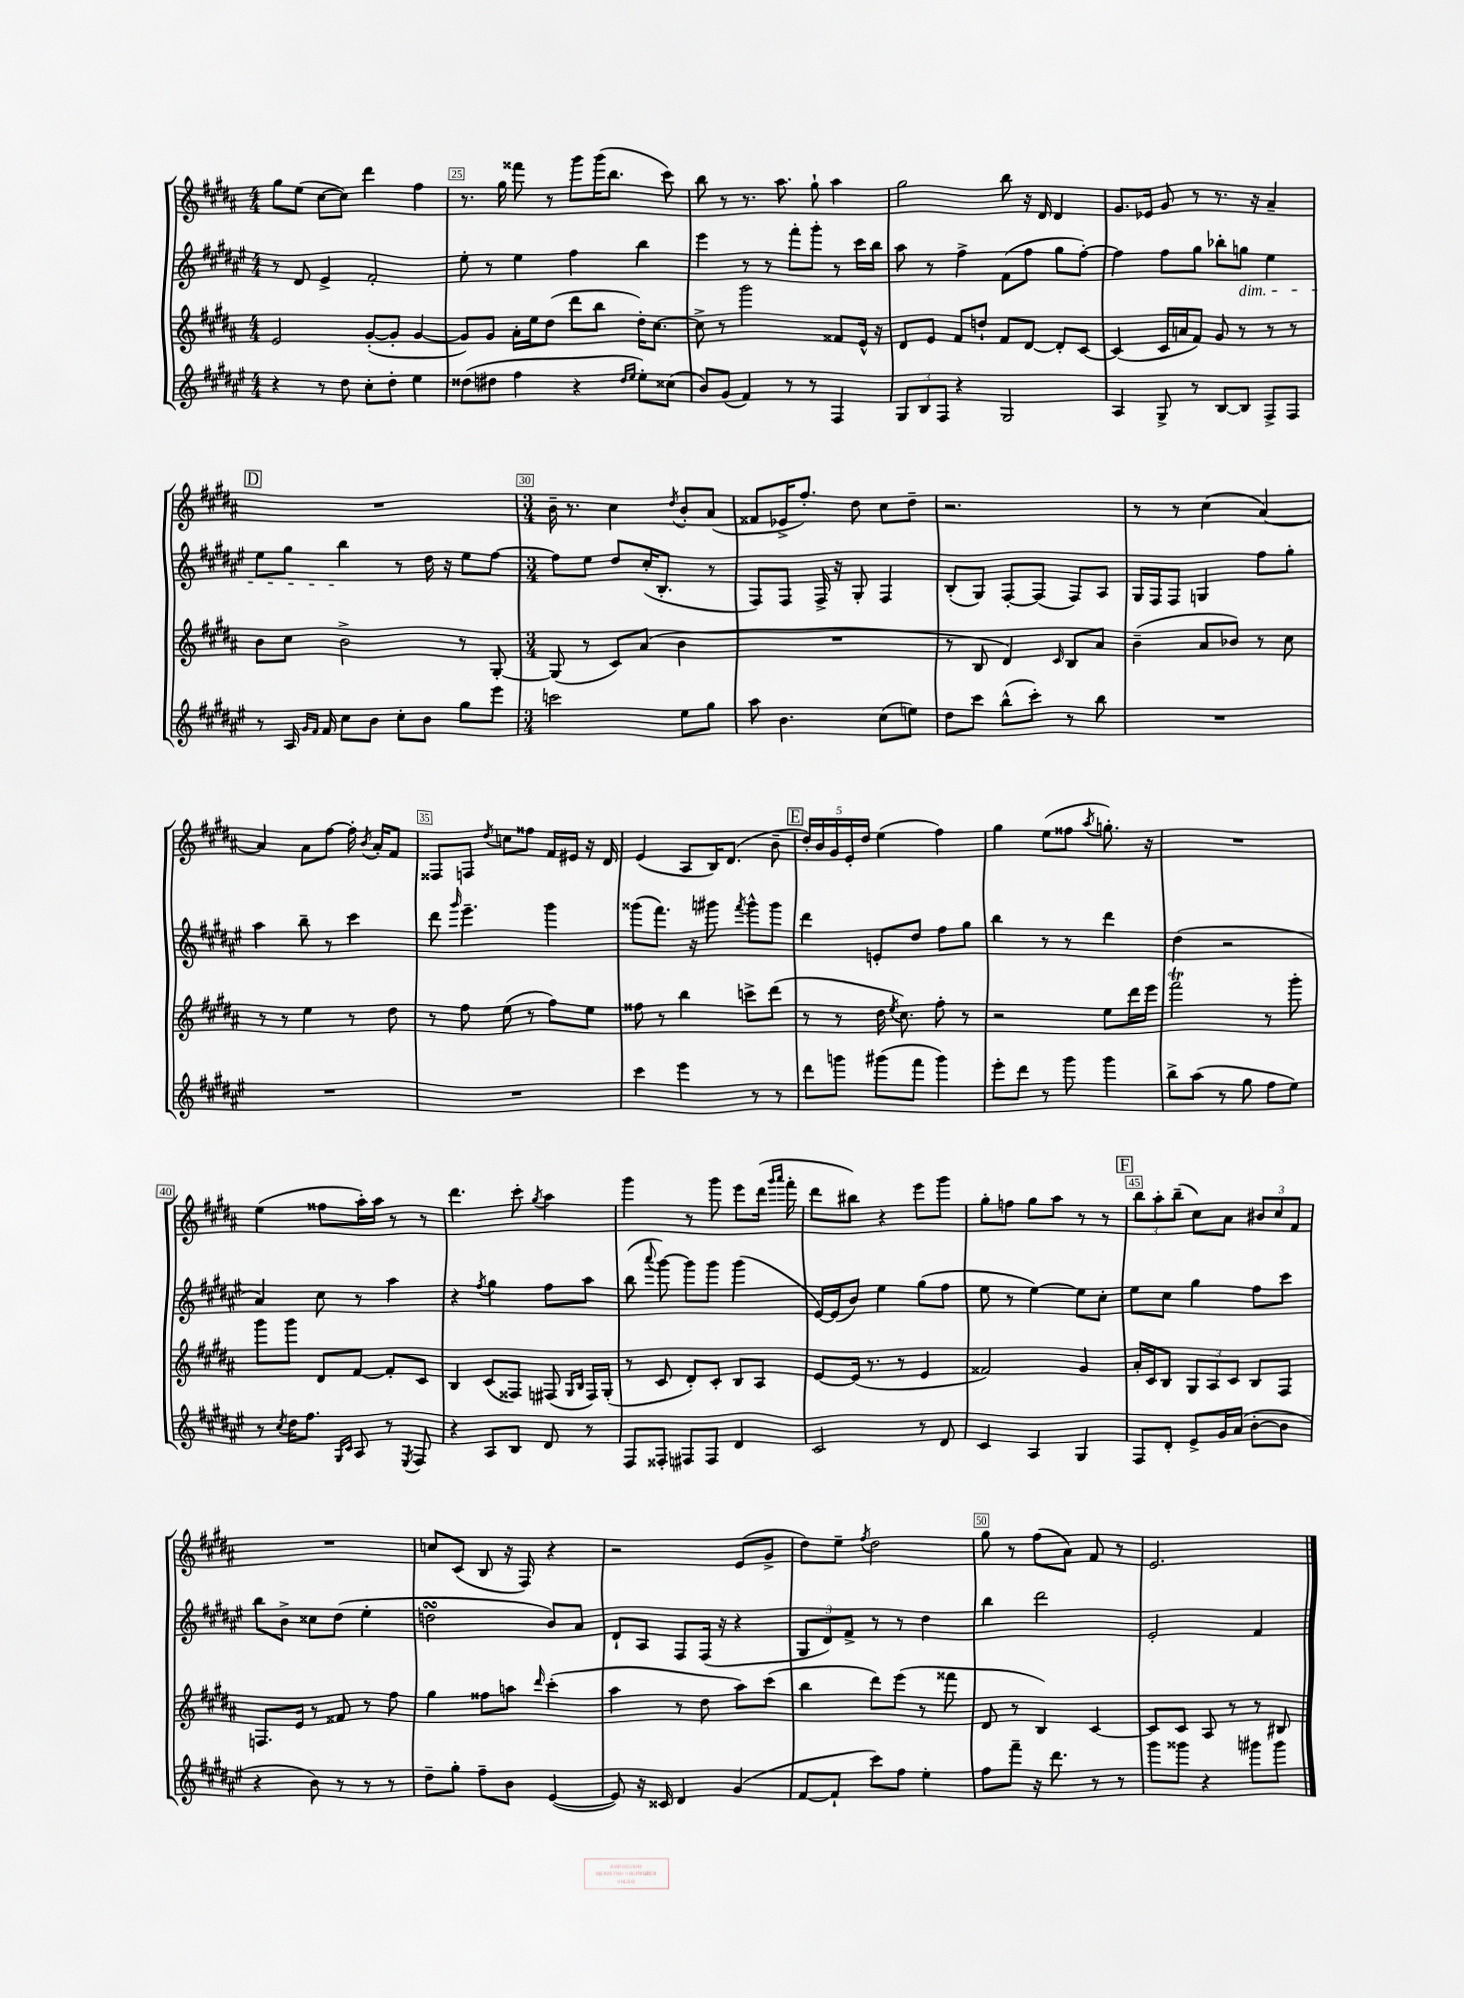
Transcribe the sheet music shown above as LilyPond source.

<<
\new StaffGroup <<
\new Staff = "s0" {
    \clef treble \key b \major \numericTimeSignature \time 4/4
    \autoBeamOff gis''8[ e''8]( cis''8[~ cis''8]) dis'''4 fis''4 |
    r8. gis''16 fisis'''8 r8 gis'''8[ gis'''16( b''8.] cis'''8) |
    b''8 r8 r8. ais''8. gis''8-! ais''4 |
    gis''2 b''8 r16 dis'16 dis'4 |
    gis'8.[ ees'16] gis'8 r8 r8. r16 ais'4-- |
    \mark \markup { \box "D" } R1 |
    \numericTimeSignature \time 3/4 b'16-- r8. cis''4 \acciaccatura { dis''8 } b'8[-. ais'8]( |
    fisis'8[ ees'16-> fis''8.]-.) dis''8 cis''8[ dis''8]-- |
    r2. |
    r8 r8 cis''4( ais'4~) |
    ais'4 ais'8[ fis''8]~ fis''16-. \acciaccatura { b'8 } ais'16[-. fis'8] |
    fisis8[ f8] \acciaccatura { dis''8 } c''8[ fisis''8] fis'16[ eis'16] r16 dis'16 |
    e'4( ais8[ b16) dis'8.]( b'8-- |
    \mark \markup { \box "E" } \tuplet 5/4 { dis''16[-.) b'16 gis'16 e'16-. dis''16] } e''4( fis''4) |
    gis''4 e''8[( fisis''8] \acciaccatura { ais''8 } g''8.-.) r16 |
    R2. |
    e''4( fisis''8[ ais''16-.) ais''16] r8 r8 |
    dis'''4. cis'''8-. \acciaccatura { gis''8 } ais''4 |
    gis'''4 r8 gis'''8 e'''8[ dis'''16]( \grace { gis'''16[ ais'''16] } fis'''16-. |
    dis'''8[ bis''8]) r4 e'''8[ gis'''8] |
    gis''8[-. f''8] gis''8[ ais''8] r8 r8 |
    \mark \markup { \box "F" } \tuplet 3/2 { b''8[ ais''8-. b''8]--( } cis''8[) ais'8] \tuplet 3/2 { bis'8[ cis''8 fis'8] } |
    R2. |
    c''8[ cis'8]( b8 r16 fis16) r4 |
    r2 e'8[( gis'8]-> |
    dis''8[) e''8]-- \acciaccatura { fis''8 } dis''2 |
    gis''8 r8 fis''8[( ais'8]) fis'8 r8 |
    e'2. \bar "|." |
}
\new Staff = "s1" {
    \clef treble \key fis \major \numericTimeSignature \time 4/4
    \autoBeamOff r8 dis'8 eis'4-> fis'2-. |
    eis''8-. r8 eis''4 fis''4 b''4 |
    eis'''4 r8 r8 fis'''8[-. gis'''8]-. r8 cis'''16[ b''16] |
    ais''8 r8 fis''4-> fis'8[( fis''8] gis''8[ fis''8]~-.) |
    fis''4 fis''8[ gis''8] bes''8[-. g''8]\dim eis''4 |
    \mark \markup { \box "D" } eis''8[ gis''8] b''4\! r8 dis''16 r16 eis''8[ fis''8]~ |
    \numericTimeSignature \time 3/4 fis''8[ eis''8] dis''8[ cis''16-.( b8.]-. r8 |
    fis8[) fis8] fis16-> r16 gis8-. fis4 |
    b8[-.( gis8]) fis8[~-. fis8]( fis8[) ais8] |
    gis16[ fis16 fis8] g4 fis''8[ gis''8]-. |
    ais''4 b''8-- r8 cis'''4 |
    dis'''8 \grace { gis'''16 } eis'''4.-- gis'''4 |
    gisis'''8[( fis'''8.]) r16 gis'''8 \acciaccatura { fis'''8 } gis'''8[-^ gis'''8] |
    \mark \markup { \box "E" } dis'''4 e'8[-. dis''8] fis''8[ gis''8] |
    b''4 r8 r8 dis'''4 |
    dis''4( r2 |
    ais'4) cis''8 r8 ais''4 |
    r4 \acciaccatura { fis''8 } gis''4 fis''8[ ais''8] |
    b''8( \appoggiatura { ais'''8 } gis'''8~) gis'''8[ gis'''8] gis'''4( |
    eis'16[~) eis'16( b'8]) eis''4 gis''8[( fis''8] |
    eis''8 r8 eis''4~) eis''8[ cis''8]-. |
    \mark \markup { \box "F" } eis''8[ cis''8] gis''4 fis''8[ cis'''8] |
    b''8[ b'8]-> cisis''8[ dis''8]( eis''4-. |
    d''2\turn b'8[) ais'8] |
    dis'8[-! ais8] fis8[ fis16]( r16 r4 |
    \tuplet 3/2 { gis8[ dis'8) fis'8]-> } r8 r8 dis''4 |
    b''4 dis'''2 |
    eis'2-. fis'4 \bar "|." |
}
\new Staff = "s2" {
    \clef treble \key b \major \numericTimeSignature \time 4/4
    \autoBeamOff e'2 gis'8[~-.( gis'8]-. gis'4~ |
    gis'8[) gis'8] ais'16[-. e''16 dis''8]( dis'''8[ b''8] dis''16[-.) cis''8.]~ |
    cis''8-> r8 gis'''2 fisis'8[ e'16]-^ r16 |
    dis'8[ e'8] fis'8[ d''8]-! fis'8[ dis'8]~ dis'8[-. cis'8]~ |
    cis'4( cis'16[ a'16 fis'8]) gis'8 r8 r8 r8 |
    \mark \markup { \box "D" } b'8[ cis''8] b'2-> r8 gis8~-. |
    \numericTimeSignature \time 3/4 gis8( r8 cis'8[) ais'8]( b'4 |
    R2. |
    r8 b8 dis'4) \grace { cis'16 } b8[ ais'8] |
    b'4--( ais'8[ bes'8]) r8 cis''8 |
    r8 r8 e''4 r8 dis''8 |
    r8 fis''8 e''8( r8 fis''8[) e''8] |
    fisis''8 r8 b''4 c'''8[-> dis'''8]( |
    \mark \markup { \box "E" } r8 r8 dis''16 \acciaccatura { e''8 } cis''8.) fis''8-. r8 |
    r2 e''8[ dis'''16 e'''16] |
    fis'''2\trill r8 gis'''8-. |
    gis'''8[ gis'''8] dis'8[ fis'8]~ fis'8[-. cis'8] |
    b4 cis'8[( fisis8]) fis8( \grace { gis16[ b16] } fis16[) gis16]-.( |
    r8 cis'8 dis'8[-.) cis'8]-. b8[ ais8] |
    e'8[~ e'16]( r8. r8 e'4 |
    fisis'2) gis'4 |
    \mark \markup { \box "F" } ais'16[-. cis'16 b8] \tuplet 3/2 { gis8[ ais8 cis'8] } b8[ fis8] |
    f8.[ e'16] r8 fisis'8 r8 fis''8 |
    gis''4 fisis''8[ a''8] \grace { dis'''16 } cis'''4-.( |
    ais''4 r8 dis''8 ais''8[) cis'''8]( |
    b''4 dis'''8[) e'''8]( r8 fisis'''8 |
    dis'8 r8 b4) cis'4~ |
    cis'8[ cis'8] ais8 r8 r8 bis8 \bar "|." |
}
\new Staff = "s3" {
    \clef treble \key fis \major \numericTimeSignature \time 4/4
    \autoBeamOff r4 r8 dis''8 cis''8[-. dis''8]-. eis''4 |
    disis''8[( dis''8] fis''4 r4 \grace { dis''16[ eis''16] } eis''8[-.) cisis''8]( |
    b'8[) gis'8]( fis'4) r8 r8 fis4 |
    \tuplet 3/2 { gis8[ b8 fis8] } r4 gis2 |
    ais4 gis8-> r8 b8[~ b8] fis8[-> fis8] |
    \mark \markup { \box "D" } r8 ais16 \grace { gis'16[ fis'16] } fis'16 cis''8[ b'8] cis''8[-. b'8] gis''8[ eis'''8] |
    \numericTimeSignature \time 3/4 c'''2 eis''8[ gis''8] |
    ais''8 b'4. cis''8[( e''8]) |
    dis''8[ cis'''8] b''8[-^( cis'''8]-.) r8 b''8 |
    R2. |
    R2. |
    R2. |
    cis'''4 eis'''4 r8 r8 |
    \mark \markup { \box "E" } dis'''8[ g'''8] gis'''8[( fis'''8] gis'''4) |
    eis'''8[-. dis'''8] r8 gis'''8 gis'''4 |
    b''8[-> ais''8]( r8 gis''8 fis''8[ eis''8]) |
    r8 \acciaccatura { cis''8 } dis''16[ fis''8.] \grace { gis16[ cis'16] } ais8 r8 \acciaccatura { eis8 } fis8 |
    r4 ais8[ b8] dis'8 r8 |
    fis8[ fisis8]-. fis8[ fis8] dis'4 |
    cis'2 r8 dis'8 |
    cis'4 ais4 gis4 |
    \mark \markup { \box "F" } fis8[ dis'8]-. eis'8[-> gis'16 ais'16]( b'8[~-. b'8] |
    r4 b'8) r8 r8 r8 |
    dis''8[-- gis''8]-. fis''8[-- b'8] eis'4~( |
    eis'8) r16 cisis'16 dis'4 gis'4( |
    fis'8[~ fis'8]-! cis'''8[) fis''8] eis''4-. |
    fis''8[ fis'''8]-- r16 dis'''8. r8 r8 |
    gis'''8[ gisis'''8] r4 gis'''8[ gis'''8] \bar "|." |
}
>>
>>
\layout { \context { \Score currentBarNumber = #24 \override BarNumber.break-visibility = ##(#f #t #t) barNumberVisibility = #(every-nth-bar-number-visible 5) \override BarNumber.stencil = #(make-stencil-boxer 0.1 0.3 ly:text-interface::print) } }
